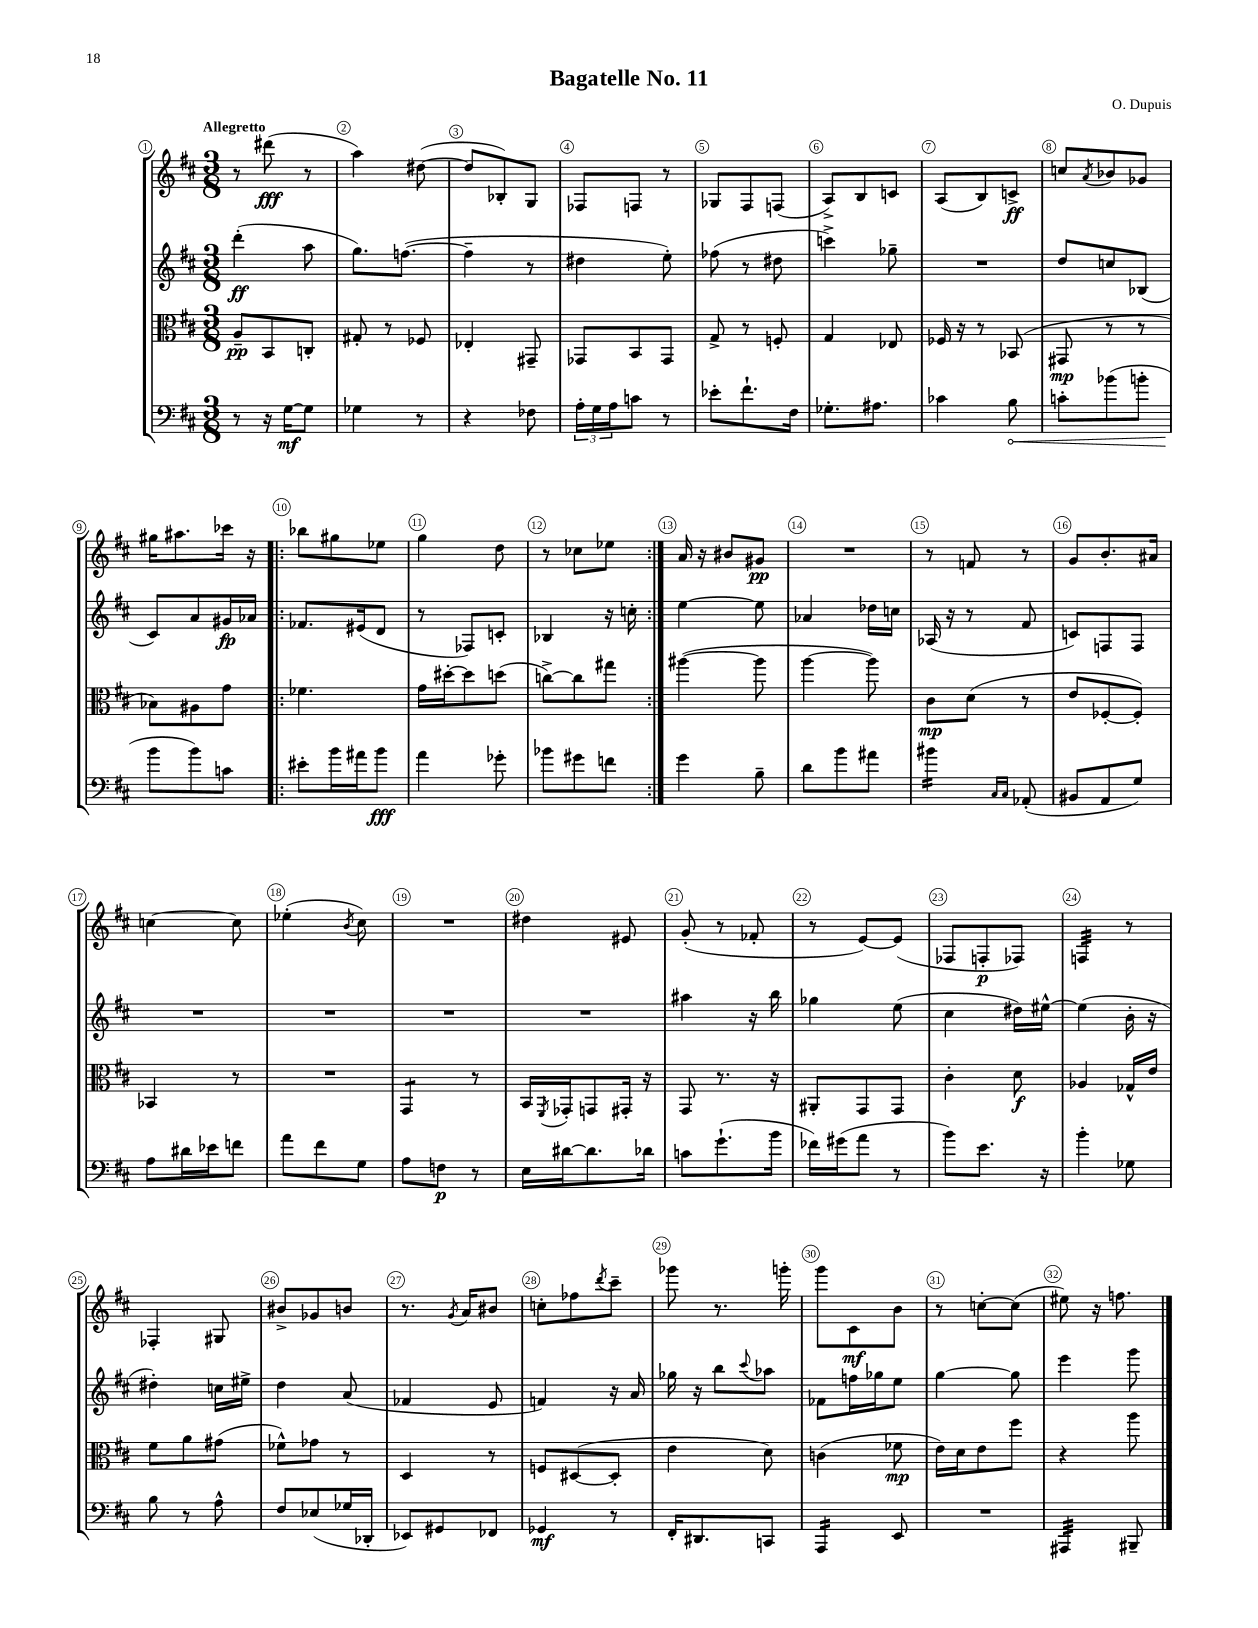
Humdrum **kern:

**kern	**kern	**kern	**kern
*staff4	*staff3	*staff2	*staff1
*clefF4	*clefC3	*clefG2	*clefG2
*k[f#c#]	*k[f#c#]	*k[f#c#]	*k[f#c#]
*M3/8	*M3/8	*M3/8	*M3/8
8r	8A~	(4ddd'	8r
16r	8BB	.	(8ddd#
[16G	.	.	.
8G]	8C'	8aa	8r
=	=	=	=
4G-	8G#'	8.gg)	4aa)
.	8r	.	.
.	.	([8.ff	.
8r	8F-	.	([8dd#
=	=	=	=
4r	4E-'	4ff~]	8dd#]
.	.	.	8B-')
8F-	8GG#~	8r	8G
=	=	=	=
24A'	8GG-	4dd#	8F-
24G	.	.	.
24A	.	.	.
8c	8BB	.	8F
8r	8GG-	8ee')	8r
=	=	=	=
8e-'	8G^	(8ff-	8G-
8.f#`	8r	8r	8F#
.	8F'	8dd#	(8F
16F#	.	.	.
=	=	=	=
8.G-'	4G	4ccc^)	8A^)
.	.	.	8B
8.A#	.	.	.
.	8E-	8gg-~	8c
=	=	=	=
4c-	16F-	4.r	(8A
.	16r	.	.
.	8r	.	8B)
8B	(8BB-	.	8c^
=	=	=	=
8c'	8GG#	8dd	8cc
.	.	.	8qa
(8b-	8r	8cc	8b-
8b'	8r	(8B-	8g-
=	=	=	=
8b	8B-)	8c#)	16gg#
.	.	.	8.aa#
8b)	8A#	8a	.
8c	8g	16g#	16ccc-
.	.	16a-	16r
=!|:	=!|:	=!|:	=!|:
8e#'	4.f-	8.f-	8bb-
16b	.	.	8gg#
16a#	.	(16e#	.
8b	.	8d	8ee-
=	=	=	=
4a	16g	8r	4gg
.	[16dd#'	.	.
.	8dd#]	8F-)	.
8g-'	(8dd	8c'	8dd
=	=	=	=
8b-	[8cc^)	4B-	8r
8g#	8cc]	.	8cc-
8f	8gg#	16r	8ee-
.	.	16cc'	.
=:|!	=:|!	=:|!	=:|!
4g	([4aa#	[4ee	16a
.	.	.	16r
.	.	.	8b#
8B~	8aa#]	8ee]	8g#
=	=	=	=
8d	[4aa	4a-	4.r
8b	.	.	.
8a#	8aa])	16dd-	.
.	.	16cc	.
=	=	=	=
4b#	8c#	(16A-	8r
.	.	16r	.
.	(8d	8r	8f
16qqC#	.	.	.
16qqC#	.	.	.
(8AA-'	8r	8f#	8r
=	=	=	=
8BB#	8e	8c)	8g
8AA	[8F-'	8F	8.b'
8G)	8F-'])	8F	.
.	.	.	16a#
=	=	=	=
8A	4BB-	4.r	[4cc
16d#	.	.	.
16e-	.	.	.
8f	8r	.	8cc]
=	=	=	=
8a	4.r	4.r	(4ee-'
8f#	.	.	.
.	.	.	8qb
8G	.	.	8cc#)
=	=	=	=
8A	4GG	4.r	4.r
8F	.	.	.
8r	8r	.	.
=	=	=	=
16E	16BB	4.r	4dd#
.	8qFF#	.	.
[16d#	16GG-'	.	.
8.d#]	8GG	.	.
.	16GG#'	.	8e#
16d-	16r	.	.
=	=	=	=
8c	8GG	4aa#	(8g'
(8.g`	8.r	.	8r
.	.	16r	8f-'
16b	16r	16bb	.
=	=	=	=
16f-)	8AA#'	4gg-	8r
(16g#	.	.	.
8a	8GG	.	[8e)
8r	8GG	(8ee	(8e]
=	=	=	=
8b)	4c#'	4cc#	8F-
8.e	.	.	8F'
.	8d	16dd#)	8F-)
16r	.	[16ee#^^	.
=	=	=	=
4b'	4A-	(4ee#]	4F
8G-	16G-^^	16b'	8r
.	16e	16r	.
=	=	=	=
8B	8f#	4dd#')	4F-'
8r	8a	.	.
8A^^	(8g#	16cc	8G#
.	.	16ee#^	.
=	=	=	=
8F#	8f-^^)	4dd	8b#^
(8E-	8g-	.	8g-
16G-	8r	(8a	8b
16DD-'	.	.	.
=	=	=	=
8EE-)	4D	4f-	8.r
8GG#	.	.	.
.	.	.	8qg
.	.	.	16a
8FF-	8r	8e	8b#
=	=	=	=
4GG-	8F	4f)	8cc'
.	([8D#	.	8ff-
.	.	.	8qddd
8r	8D#']	16r	8ccc#~
.	.	16a	.
=	=	=	=
16FF#'	4e	16gg-	8ggg-
8.DD#	.	16r	.
.	.	8bb	8.r
.	.	8qqccc#	.
8CC	8d)	8aa-	.
.	.	.	16ggg'
=	=	=	=
4AAA	(4c	8f-	8ggg
.	.	16ff	8c#
.	.	16gg-	.
8EE	8f-	8ee	8b
=	=	=	=
4.r	16e)	[4gg	8r
.	16d	.	.
.	8e	.	[8cc'
.	8ff#	8gg]	(8cc]
=	=	=	=
4AAA#	4r	4eee	8ee#)
.	.	.	16r
.	.	.	8.ff
8BBB#~	8aa	8ggg	.
==	==	==	==
*-	*-	*-	*-
